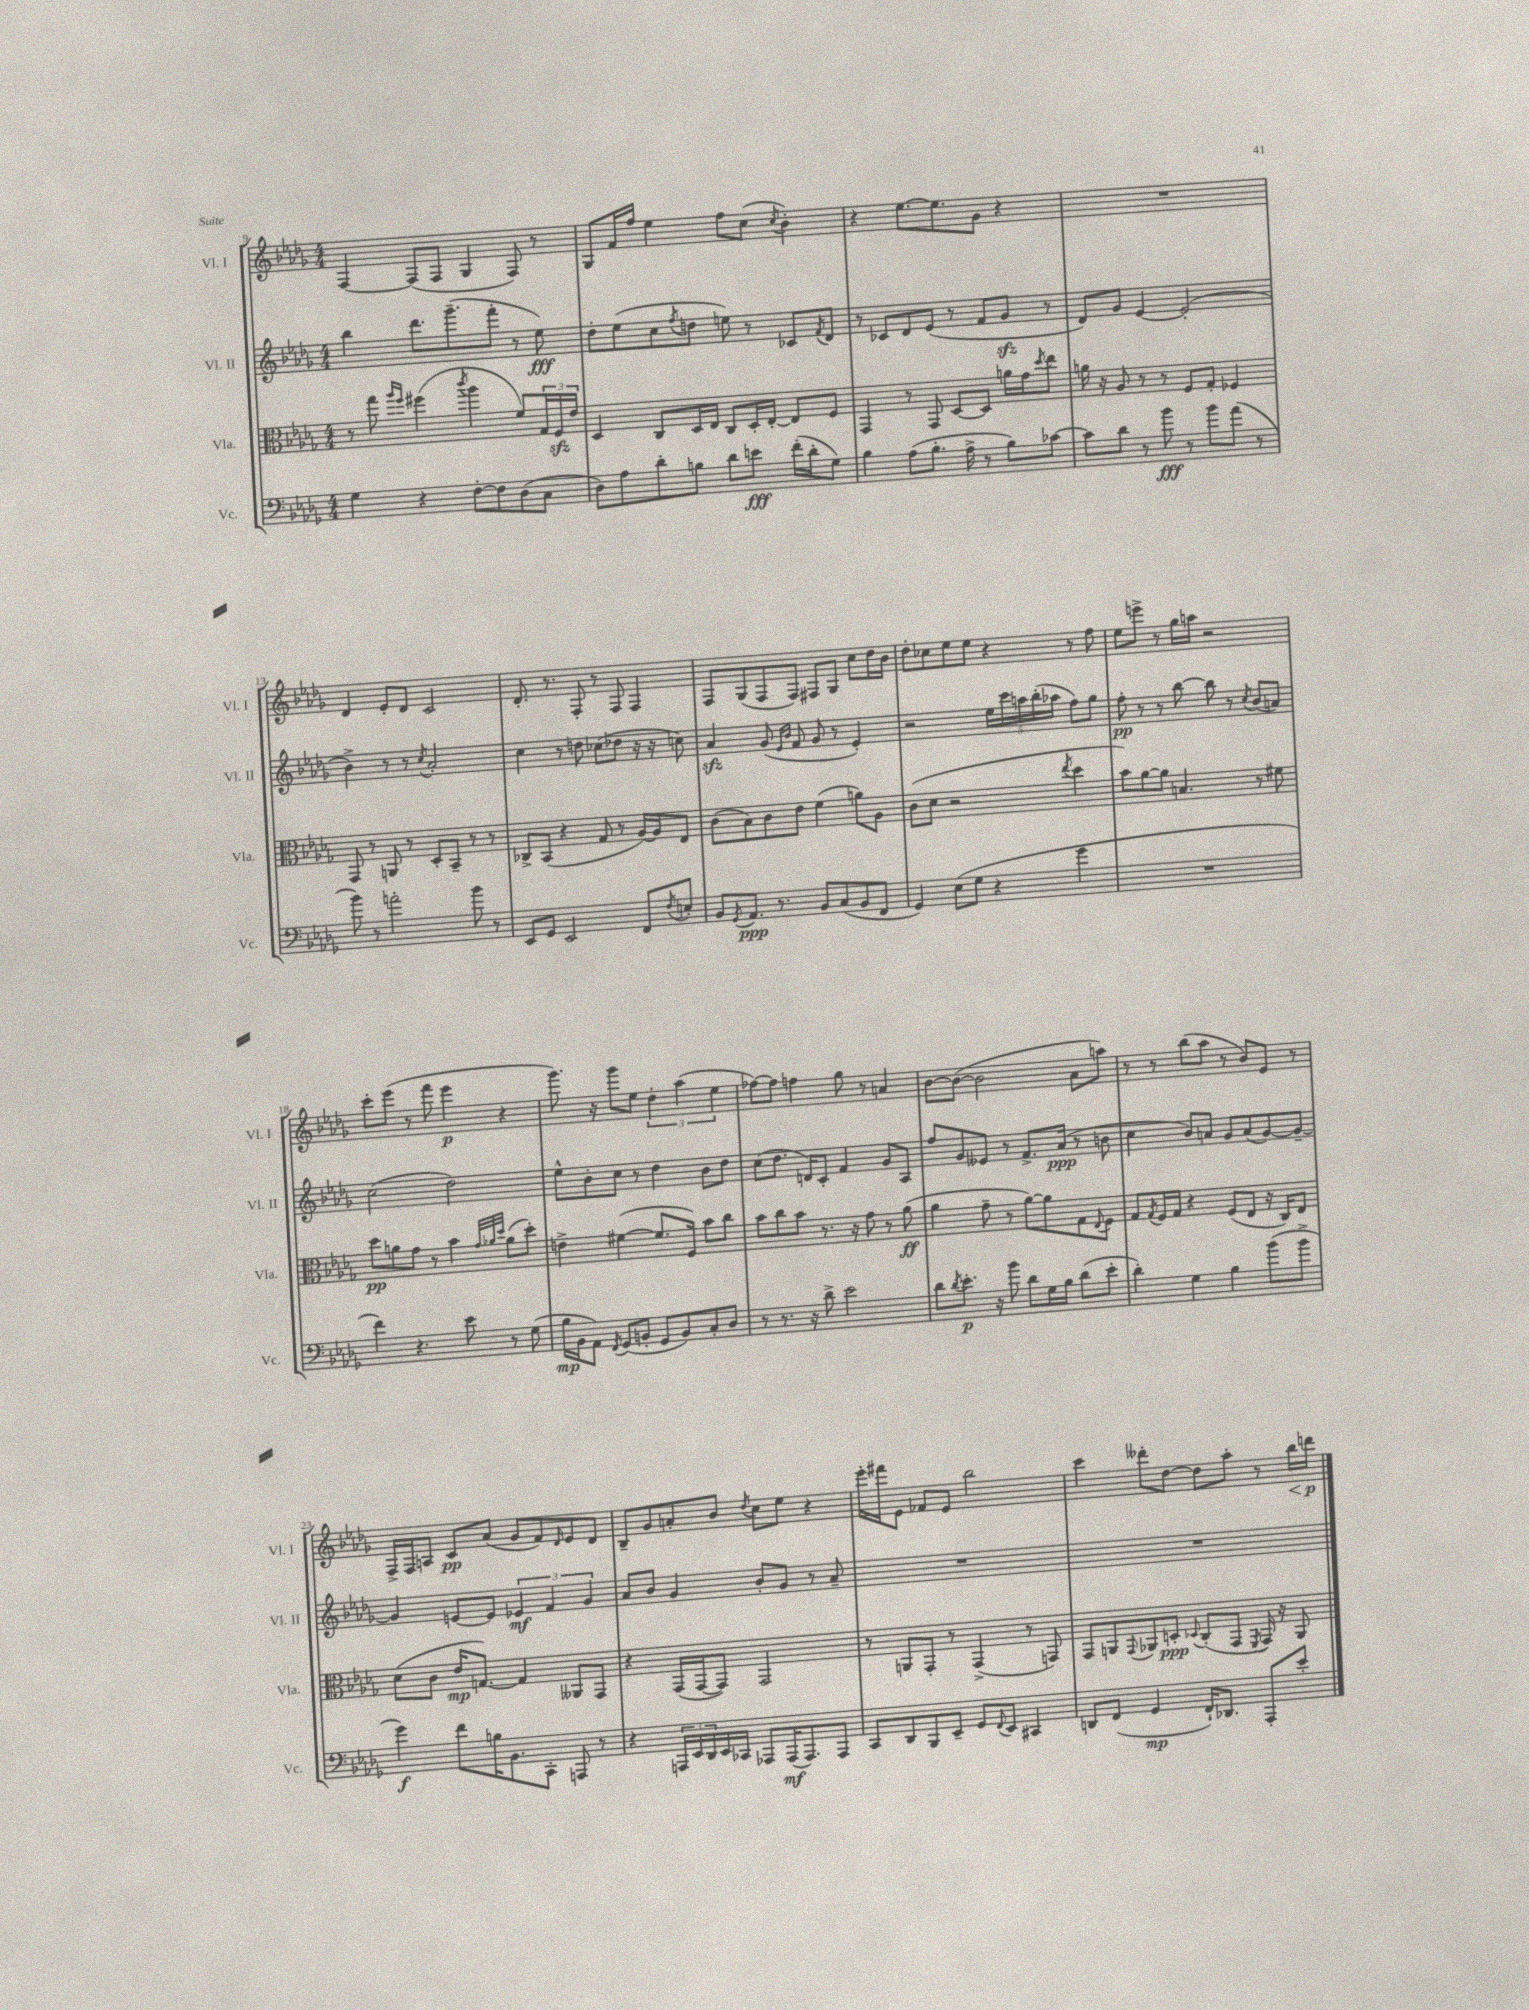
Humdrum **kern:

**kern	**dynam	**kern	**dynam	**kern	**dynam	**kern	**dynam
*part4	*part4	*part3	*part3	*part2	*part2	*part1	*part1
*staff4	*staff4	*staff3	*staff3	*staff2	*staff2	*staff1	*staff1
*I"Vc.	*	*I"Vla.	*	*I"Vl. II	*	*I"Vl. I	*
*I'Vc.	*	*I'Vla.	*	*I'Vl. II	*	*I'Vl. I	*
*clefF4	*	*clefC3	*	*clefG2	*	*clefG2	*
*k[b-e-a-d-g-]	*	*k[b-e-a-d-g-]	*	*k[b-e-a-d-g-]	*	*k[b-e-a-d-g-]	*
*M4/4	*	*M4/4	*	*M4/4	*	*M4/4	*
=9	=9	=9	=9	=9	=9	=9	=9
4G-\	.	8r	.	4bb-\	.	[4F/	.
.	.	8gg-\	.	.	.	.	.
.	.	16qqaa-/LL	.	.	.	.	.
.	.	16qqff/JJ	.	.	.	.	.
4r	.	(4ff#X\	.	8.ddd-\L	.	(8F/L]	.
.	.	.	.	.	.	8F/J	.
.	.	.	.	(8.ggg-~\	.	.	.
.	.	8qccc/	.	.	.	.	.
[8F'\L	.	4aa-\	.	.	.	4G-/	.
8F\]	.	.	.	8fff'\J	.	.	.
(8D-\	.	8f/L)	.	8r	.	8F/)	.
8C\J	.	24G-/L	.	8ee-\)	fff	8r	.
.	.	24Fzz/	.	.	.	.	.
.	.	24e-/JJ	.	.	.	.	.
=10	=10	=10	=10	=10	=10	=10	=10
8D-\L)	.	4D-/	.	8dd-'\L	.	8G-/L	.
8A-\	.	.	.	(8ee-\	.	16f/L	.
.	.	.	.	.	.	16ff/JJ	.
8d-'\	.	8C/L	.	8cc\	.	4ee-\	.
.	.	.	.	8qff/	.	.	.
8Bn\J	.	16D-/L	.	8ddn\J	.	.	.
.	.	16E-/JJ	.	.	.	.	.
8d-\L	.	8C/L	.	8een\)	.	8ff\L	.
8en\J	fff	16D-'/L	.	8r	.	(8cc\J	.
.	.	[16E-'/JJ	.	.	.	.	.
.	.	.	.	.	.	8qcc/	.
(16f'\LL	.	8E-/L]	.	8c-X/L	.	4b-'\)	.
16d-'\J	.	.	.	.	.	.	.
.	.	.	.	8qf/	.	.	.
8G-\J)	.	8F/J	.	8d-/J	.	.	.
=11	=11	=11	=11	=11	=11	=11	=11
4B-\	.	4GG-/	.	8r	.	4r	.
.	.	.	.	8c-X/L	.	.	.
(8A-\L	.	8r	.	8d-/	.	[8.ee-\L	.
8.B-'\J	.	8GG-/	.	(8e-/J	.	.	.
.	.	.	.	.	.	8.ee-\]	.
.	.	[8D-/L	.	8r	.	.	.
16A-^\	.	.	.	.	.	.	.
8r	.	8D-/J]	.	8f/L	.	8g-\J	.
8B-\L)	.	16an\LL	.	8g-zz/J	.	4r	.
.	.	16g-\J	.	.	.	.	.
.	.	8qdd-/	.	.	.	.	.
[8c-X\J	.	8ee-\J	.	8r	.	.	.
=12	=12	=12	=12	=12	=12	=12	=12
8c-\L]	.	16an\	.	8d-/L)	.	1r	.
.	.	16r	.	.	.	.	.
8d-\J	.	8A-/	.	8g-/J	.	.	.
8r	.	8r	.	[4e-/	.	.	.
8b-\	fff	8r	.	.	.	.	.
8r	.	8F/L	.	(2e-'/]	.	.	.
8b-\L	.	8G-'/J	.	.	.	.	.
(8a-\J	.	4F-X/	.	.	.	.	.
8r	.	.	.	.	.	.	.
!!LO:LB:g=z
=13	=13	=13	=13	=13	=13	=13	=13
8b-\)	.	8GG-/	.	4b-^\)	.	4d-/	.
8r	.	8r	.	.	.	.	.
2an'\	.	8AAn/	.	8r	.	8e-'/L	.
.	.	8r	.	8r	.	8d-/J	.
.	.	.	.	8qcc/	.	.	.
.	.	8D-'/L	.	2a-'/	.	2c/	.
.	.	8BB-~/J	.	.	.	.	.
8b-\	.	8r	.	.	.	.	.
8r	.	8r	.	.	.	.	.
=14	=14	=14	=14	=14	=14	=14	=14
8EE-/L	.	8C-X^/L	.	4cc\	.	8.d-'/	.
8GG-/J	.	(8BB-/J	.	.	.	.	.
.	.	.	.	.	.	8.r	.
2EE-/	.	4r	.	8r	.	.	.
.	.	.	.	8ddn\	.	8F'/	.
.	.	8G-/	.	(8cc-X\L	.	8r	.
.	.	8r	.	8dd-X\J	.	8F/	.
8FF/L	.	[16A-/LL)	.	16r	.	4F/	.
.	.	16A-/J]	.	16r	.	.	.
8qF/	.	.	.	.	.	.	.
8En'/J	.	8E-/J	.	8ccn\)	.	.	.
=15	=15	=15	=15	=15	=15	=15	=15
8BB-/L	.	(8c\L	.	4a-zz/	.	8F/L	.
8qGG-/	.	.	.	.	.	.	.
8.AA-/J	ppp	8B-\)	.	.	.	(8G-/	.
.	.	8c\	.	(8g-/	.	8F/	.
8.r	.	.	.	.	.	.	.
.	.	.	.	16qqe-/LL	.	.	.
.	.	.	.	16qqb-/JJ	.	.	.
.	.	8e-\J	.	8f/	.	8F/J)	.
8BB-/L	.	(4f\	.	8g-/	.	8F#X/L	.
(8C/	.	.	.	8r	.	8G-/J	.
8BB-/	.	8an\L)	.	4e-'/)	.	8cc\L	.
8FF/J	.	8A-\J	.	.	.	16dd-\L	.
.	.	.	.	.	.	16b-\JJ	.
=16	=16	=16	=16	=16	=16	=16	=16
4GG-/)	.	(8c\L	.	2r	.	8dd-'\L	.
.	.	8d-\J	.	.	.	8cc-X\	.
(8E-\L	.	2r	.	.	.	8ee-\	.
8G-\J	.	.	.	.	.	8ee-\J	.
4r	.	.	.	20ee-\LL	.	4r	.
.	.	.	.	20ccc\	.	.	.
.	.	.	.	20aan\	.	.	.
.	.	.	.	(20bb-'\	.	.	.
.	.	.	.	20aa-X\JJ	.	.	.
.	.	8qee-/	.	.	.	.	.
4g-\	.	4dd-\	.	8ff\L)	.	8r	.
.	.	.	.	8gg-\J	.	8ff\	.
=17	=17	=17	=17	=17	=17	=17	=17
1r	.	8b-\L)	.	8ff'\	pp	8ee-\L	.
.	.	[8a-\	.	8r	.	8eeen^\J	.
.	.	8a-\J]	.	8r	.	8r	.
.	.	4.Bn/	.	[8bb-\	.	16gg-\LL	.
.	.	.	.	.	.	16aan\JJ	.
.	.	.	.	8bb-\]	.	2r	.
.	.	.	.	8r	.	.	.
.	.	.	.	8qcc/	.	.	.
.	.	8r	.	(8b-/L	.	.	.
.	.	8f#X\	.	8an/J)	.	.	.
!!LO:LB:g=z
=18	=18	=18	=18	=18	=18	=18	=18
4f\)	.	8dd-\L	pp	(2cc\	.	8ccc'\L	.
.	.	8an\	.	.	.	(8eee-\J	.
4.r	.	8g-\J	.	.	.	8r	.
.	.	8r	.	.	.	8fff\	.
.	.	4b-\	.	2dd-\)	.	4eee-\	p
8e-\	.	.	.	.	.	.	.
.	.	32qqg-/LLL	.	.	.	.	.
.	.	32qqa-X/	.	.	.	.	.
.	.	32qqdd-/JJJ	.	.	.	.	.
8r	.	(8a-\L	.	.	.	4r	.
(8G-\	.	8dd-'\J)	.	.	.	.	.
=19	=19	=19	=19	=19	=19	=19	=19
16B-\LL	mp	4en^\	.	8ee-^^\L	.	8.ggg-\)	.
16BB-\J	.	.	.	.	.	.	.
8AA-\J)	.	.	.	8b-'\	.	.	.
.	.	.	.	.	.	16r	.
8qFF/	.	.	.	.	.	.	.
(8GG-/L	.	([4f#X\	.	8cc\J	.	8ggg-\L	.
8BBn'/J	.	.	.	8r	.	8ee-\J	.
8GG-/L	.	8.f#/L]	.	4dd-\	.	6dd-'\	.
8BB/)	.	.	.	.	.	.	.
.	.	.	.	.	.	(6aa-\	.
.	.	16F/Jk)	.	.	.	.	.
8C'/	.	8b-\L	.	8b-\L	.	.	.
.	.	.	.	.	.	6ee-\	.
8D-/J	.	8cc\J	.	8dd-\J	.	.	.
=20	=20	=20	=20	=20	=20	=20	=20
8r	.	8b-\L	.	(8cc\L	.	[8ff-X\L)	.
8.r	.	8cc\	.	8.dd-\J	.	8ff-\J]	.
.	.	8b-\J	.	.	.	4ffn\	.
16r	.	.	.	16dn/KL)	.	.	.
8d-^\	.	8.r	.	8c'/J	.	.	.
2e-\	.	.	.	4f/	.	8gg-\	.
.	.	16r	.	.	.	.	.
.	.	8g-\	.	.	.	8r	.
.	.	8r	.	8g-/L	.	4an/	.
.	.	(8a-\	ff	8A-/J	.	.	.
=21	=21	=21	=21	=21	=21	=21	=21
8d-\L	.	4a-\	.	8ff/L	.	[8b-\L	.
8qd-/	.	.	.	.	.	.	.
8.e-'\J	p	.	.	8g-/	.	(8b-\J_	.
.	.	8g-~\	.	8e--X/J	.	2b-\]	.
16r	.	.	.	.	.	.	.
8b-\	.	8r	.	8r	.	.	.
8d-\L	.	[8a-\L)	.	8.f^/L	.	.	.
16G-\L	.	8a-\]	.	.	.	.	.
16B-\JJ	.	.	.	(16a-/Jk	ppp	.	.
(8d-\L	.	8G-\	.	8r	.	8a-\L	.
.	.	8qqE-/	.	.	.	.	.
8e-'\J	.	8F\J	.	8bn\	.	8aan\J)	.
=22	=22	=22	=22	=22	=22	=22	=22
4d-'\)	.	8G-/L	.	4cc\	.	8r	.
.	.	8qG-/	.	.	.	.	.
.	.	16F/L	.	.	.	8r	.
.	.	16G-/JJ	.	.	.	.	.
4G-\	.	4r	.	8b-/L)	.	(8bb-\L	.
.	.	.	.	8an/J	.	8aa-\J	.
4B-\	.	(8F/L	.	8g-/L	.	8r	.
.	.	8E-/J	.	(8a/	.	8b-/L)	.
(8b-\L	.	16r	.	[8g-/)	.	8e-/J	.
.	.	16C/KL)	.	.	.	.	.
8b-^\J	.	8E-/J	.	8g-~/J_	.	8r	.
!!LO:LB:g=z
=23	=23	=23	=23	=23	=23	=23	=23
4g-\)	f	(8d-\L	.	4g-/]	.	16F^/LL	.
.	.	.	.	.	.	16F/J	.
.	.	8c\J	.	.	.	8An/J	.
8f\L	.	16e-/KL	mp	[8en/L	.	8c/L	pp
.	.	[8.Gn/J)	.	.	.	.	.
16Bn\K	.	.	.	8e/J]	.	(8a-/J	.
8.BB-\	.	.	.	.	.	.	.
.	.	4G/]	.	6e-X/	mf	8g-/L	.
8CC'\J	.	.	.	.	.	8f/)	.
.	.	.	.	6f/	.	.	.
.	.	.	.	.	.	16qqd-/	.
8AAAn/	.	8AA--X/L	.	.	.	8e-/	.
.	.	.	.	6g-/	.	.	.
8r	.	8GG-/J	.	.	.	8d-/J	.
=24	=24	=24	=24	=24	=24	=24	=24
4r	.	4r	.	8a-/L	.	8B-~/L	.
.	.	.	.	8b-/J	.	8g-/	.
24AAAn/LL	.	(16GG-/LL	.	4g-/	.	8an'/	.
24EE-/	.	.	.	.	.	.	.
.	.	[16GG-/J	.	.	.	.	.
24DD-/	.	.	.	.	.	.	.
16EE-/	.	8GG-/J])	.	.	.	8b-/J	.
16CC-X/JJ	.	.	.	.	.	.	.
.	.	.	.	.	.	8qdd-/	.
8AAA-X/L	.	2GG-/	.	8b-'/L	.	8cc\L	.
(16AAA-/K	mf	.	.	8g-/J	.	8ee-\J	.
8.AAA-/)	.	.	.	.	.	.	.
.	.	.	.	8r	.	4r	.
8AAA-/J	.	.	.	8a-~/	.	.	.
=25	=25	=25	=25	=25	=25	=25	=25
8CC/L	.	8r	.	1r	.	16eee-'\LL	.
.	.	.	.	.	.	16fff#X\J	.
8DD-/	.	8AAn/L	.	.	.	8e-\J	.
8BBB-/	.	8GG-'/J	.	.	.	8f-X/L	.
8EE-~/J	.	8r	.	.	.	8e-/J	.
8GG-/L	.	(4GG-^/	.	.	.	2bb-\	.
8qqFF/	.	.	.	.	.	.	.
8EE-/J	.	.	.	.	.	.	.
4CC#X/	.	8r	.	.	.	.	.
.	.	8GGn/)	.	.	.	.	.
=26	=26	=26	=26	=26	=26	=26	=26
8DDn/L	.	8GG-/L	.	1r	.	4ccc\	.
(8FF/J	.	8AAn/	.	.	.	.	.
.	.	8qqGG-/	.	.	.	.	.
4GG-/	mp	8AA-X/	.	.	.	8ddd--X'\L	.
.	.	8Dn'/J	ppp	.	.	[8dd-\J	.
.	.	8qqD-X/	.	.	.	.	.
16FF`/KL)	.	(8C'/L	.	.	.	8dd-\L]	.
8.DD-X/J	.	.	.	.	.	.	.
.	.	8GG-/J	.	.	.	8aa-'\J	.
.	.	8qFF/	.	.	.	.	.
8AAA-'/L	.	16GG-/)	.	.	.	8r	.
.	.	16r	.	.	.	.	.
!	!	!	!	!	!	!	!LO:HP:b
8e-'/J	.	8AA-/	.	.	.	16bb-\LL	<
.	.	.	.	.	.	16dddn\JJ	p
.	.	.	.	.	.	.	[
==	==	==	==	==	==	==	==
*-	*-	*-	*-	*-	*-	*-	*-
